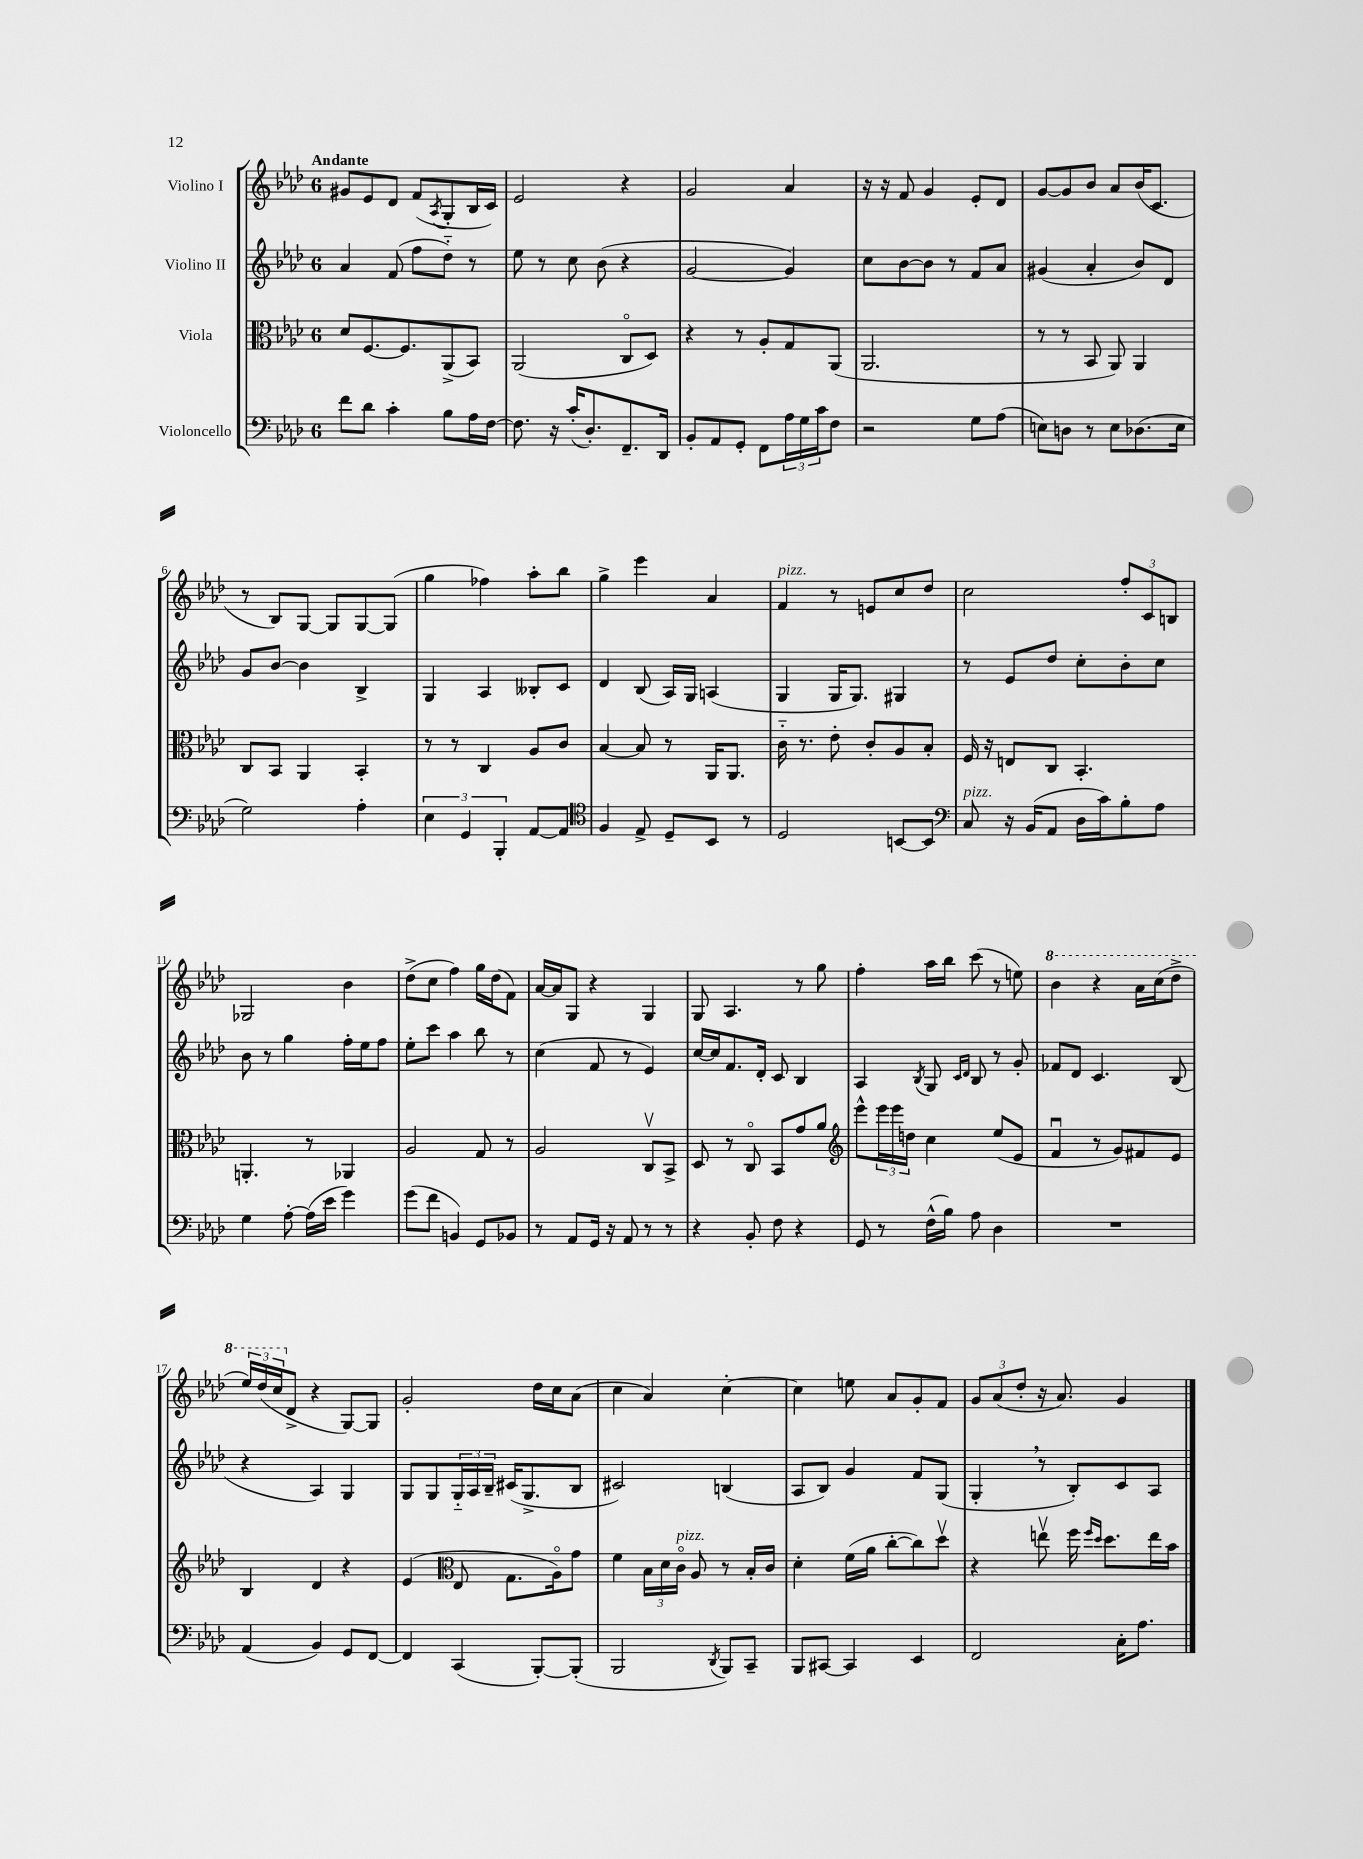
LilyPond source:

<<
\new StaffGroup <<
\new Staff = "s0" \with { instrumentName = "Violino I" } {
    \clef treble \key aes \major \once \override Staff.TimeSignature.style = #'single-digit \time 6/8 \tempo "Andante"
    gis'8 ees'8 des'8 f'8( \acciaccatura { aes8 } g8-. bes16 c'16) |
    ees'2 r4 |
    g'2 aes'4 |
    r16 r16 f'8 g'4 ees'8-. des'8 |
    g'8~ g'8 bes'8 aes'8 bes'16( c'8. |
    r8 bes8) g8~ g8 g8~ g8( |
    g''4 fes''4) aes''8-. bes''8 |
    g''4-> ees'''4 aes'4 |
    f'4^\markup { \italic "pizz." } r8 e'8 c''8 des''8 |
    c''2 \tuplet 3/2 { f''8-. c'8 b8 } |
    ges2 bes'4 |
    des''8->( c''8 f''4) g''16 des''16( f'8) |
    aes'16~ aes'16 g8 r4 g4 |
    g8 aes4. r8 g''8 |
    f''4-. aes''16 bes''16 c'''8( r8 e''8) |
    \ottava #1 bes''4 r4 aes''16 c'''16( des'''8-> |
    \tuplet 3/2 { ees'''16) des'''16( c'''16 \ottava #0 } des'8-> r4 g8~) g8 |
    g'2-. des''16 c''16 aes'8( |
    c''4 aes'4) c''4~-. |
    c''4 e''8 aes'8 g'8-. f'8 |
    \tuplet 3/2 { g'8 aes'8( des''8-. } r16 aes'8.) g'4 \bar "|." |
}
\new Staff = "s1" \with { instrumentName = "Violino II" } {
    \clef treble \key aes \major \once \override Staff.TimeSignature.style = #'single-digit \time 6/8
    aes'4 f'8( f''8 des''8-_) r8 |
    ees''8 r8 c''8 bes'8( r4 |
    g'2~ g'4) |
    c''8 bes'8~ bes'8 r8 f'8 aes'8 |
    gis'4( aes'4-. bes'8) des'8 |
    g'8 bes'8~ bes'4 bes4-> |
    g4 aes4 beses8-. c'8 |
    des'4 bes8( aes16) g16 a4( |
    g4 g16 g8.) gis4 |
    r8 ees'8 des''8 c''8-. bes'8-. c''8 |
    bes'8 r8 g''4 f''16-. ees''16 f''8 |
    ees''8-. c'''8 aes''4 bes''8 r8 |
    c''4( f'8 r8 ees'4) |
    c''16~ c''16 f'8. des'16-. c'8 bes4 |
    aes4 \acciaccatura { bes8 } g8 \grace { c'16 des'16 } bes8 r8 g'8-. |
    fes'8 des'8 c'4. bes8( |
    r4 aes4) g4 |
    g8 g8 \tuplet 3/2 { g16-_ aes16 bes16-- } cis'16( g8.-> bes8 |
    cis'2) b4( |
    aes8 bes8) g'4 f'8 g8( |
    g4-. \breathe r8 bes8-.) c'8 aes8 \bar "|." |
}
\new Staff = "s2" \with { instrumentName = "Viola" } {
    \clef alto \key aes \major \once \override Staff.TimeSignature.style = #'single-digit \time 6/8
    des'8 f8.~ f8. aes,8->( bes,8) |
    aes,2( c8\flageolet des8) |
    r4 r8 aes8-. g8 aes,8( |
    aes,2. |
    r8 r8 bes,8 aes,8) aes,4 |
    c8 bes,8 aes,4 bes,4-. |
    r8 r8 c4 aes8 c'8 |
    bes4~ bes8 r8 aes,16 aes,8. |
    c'16-_ r8. ees'8-. c'8-. aes8 bes8-. |
    f16 r16 e8 c8 bes,4.-. |
    a,4.-. r8 aes,4 |
    aes2 g8 r8 |
    aes2 c8\upbow bes,8-> |
    des8 r8 c8\flageolet bes,8 g'8 aes'8 |
    \clef treble ees'''8-^ \tuplet 3/2 { ees'''16 ees'''16 d''16 } c''4 ees''8( ees'8 |
    f'4\downbow r8 g'8) fis'8 ees'8 |
    bes4 des'4 r4 |
    ees'4( \clef alto ees8 g8. aes16\flageolet) g'8 |
    f'4 \tuplet 3/2 { bes16 des'16 c'16\flageolet^\markup { \italic "pizz." } } aes8 r8 bes16-. c'16 |
    des'4-. f'16( aes'16 c''8~-. c''8) des''8\upbow |
    r4 e''8\upbow f''16 \grace { f''16 des''16 } des''8. e''16 bes'16 \bar "|." |
}
\new Staff = "s3" \with { instrumentName = "Violoncello" } {
    \clef bass \key aes \major \once \override Staff.TimeSignature.style = #'single-digit \time 6/8
    f'8 des'8 c'4-. bes8 aes16 f16~ |
    f8. r16 c'16-.( des8.-.) f,8.-- des,16 |
    bes,8-. aes,8 g,8-. f,8 \tuplet 3/2 { aes16 g16 c'16 } f8 |
    r2 g8 aes8( |
    e8) d8 r8 e8 des8.( e16 |
    g2) aes4-. |
    \tuplet 3/2 { ees4 g,4 bes,,4-. } aes,8~ aes,8 |
    \clef tenor f4 ees8-> des8-- bes,8 r8 |
    des2 b,8~ b,8 |
    \clef bass c8^\markup { \italic "pizz." } r16 bes,16( aes,8 des16 c'16) bes8-. aes8 |
    g4 aes8~-. aes16( ees'16 g'4) |
    g'8( f'8 b,4) g,8 bes,8 |
    r8 aes,8 g,16 r16 aes,8 r8 r8 |
    r4 bes,8-. f8 r4 |
    g,8 r8 f16-^( bes16) aes8 des4 |
    R2. |
    aes,4( bes,4) g,8 f,8~ |
    f,4 c,4( bes,,8~-.) bes,,8-.( |
    bes,,2 \acciaccatura { des,8 } bes,,8) c,8-- |
    bes,,8 cis,8~ cis,4 ees,4 |
    f,2 c16-. aes8. \bar "|." |
}
>>
>>
